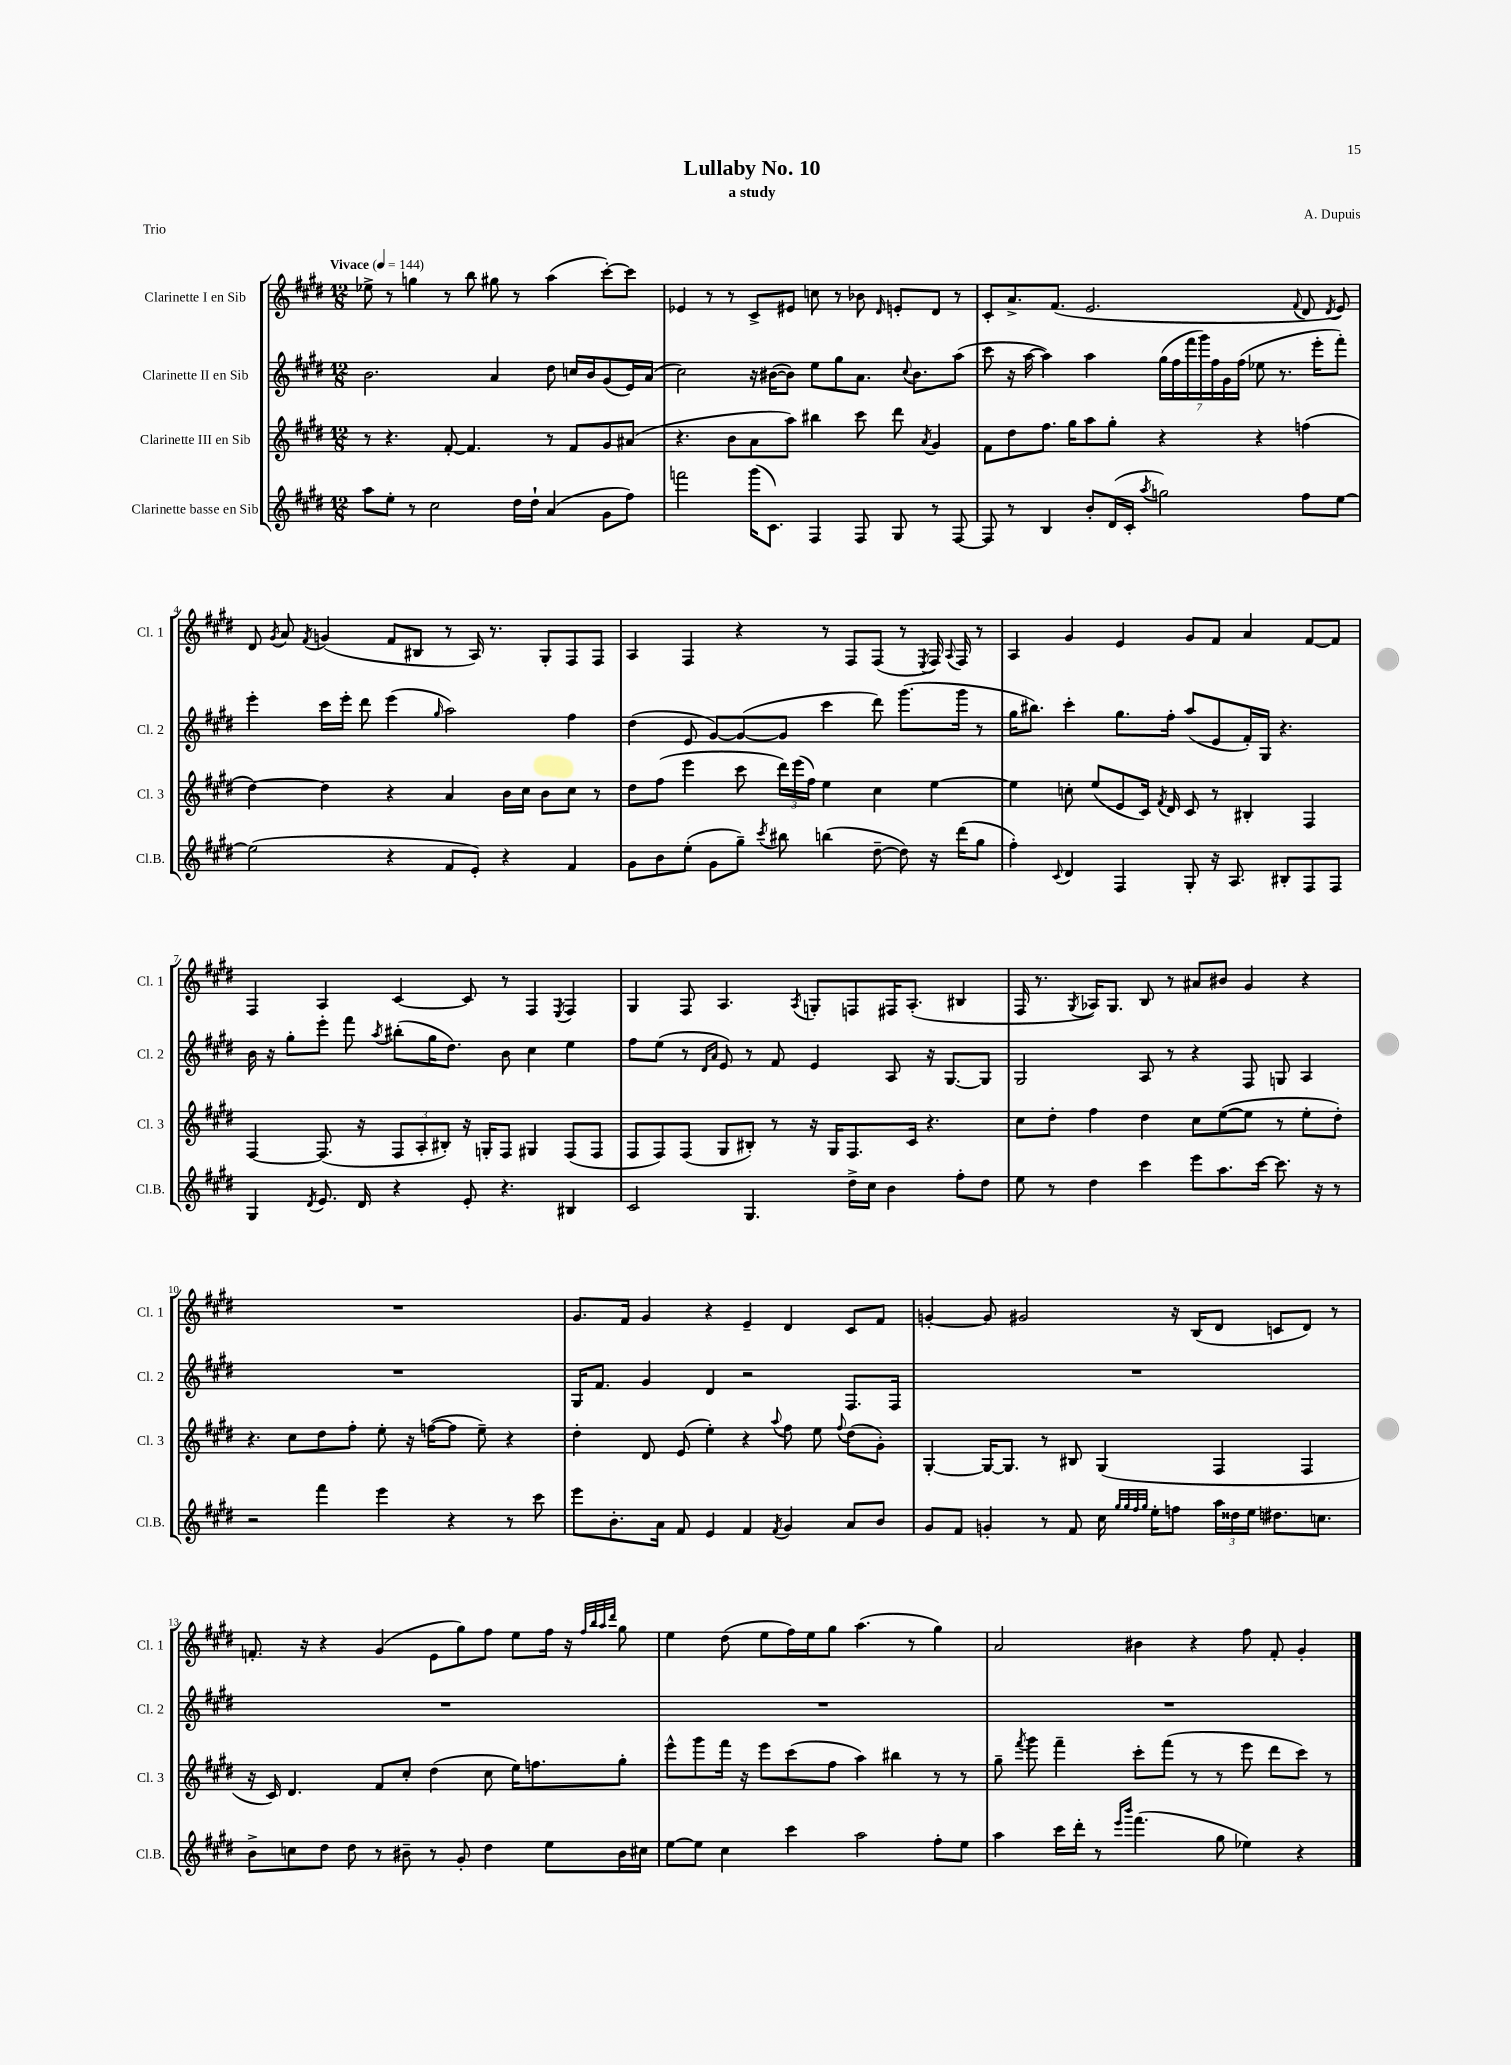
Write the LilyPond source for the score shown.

\header { title = "Lullaby No. 10" composer = "A. Dupuis" subtitle = "a study" piece = "Trio" }
<<
\new StaffGroup <<
\new Staff = "s0" \with { instrumentName = "Clarinette I en Sib" shortInstrumentName = "Cl. 1" } {
    \clef treble \key e \major \numericTimeSignature \time 12/8 \tempo "Vivace" 4 = 144
    \autoBeamOff ees''8-> r8 g''4 r8 b''8 gis''8 r8 a''4( cis'''8[~-.) cis'''8] |
    ees'4 r8 r8 cis'8[-> eis'8] c''8 r8 bes'8 \grace { dis'16 } e'8[-. dis'8] r8 |
    cis'8[-. a'8.-> fis'8.]( e'2. \appoggiatura { fis'8 } dis'8 \acciaccatura { dis'8 } e'8) |
    dis'8 \acciaccatura { gis'8 } a'8 \acciaccatura { fis'8 } g'4( fis'8[ bis8] r8 a16) r8. gis8[-. fis8 fis8] |
    a4 fis4 r4 r8 fis8[ fis8]( r8 \acciaccatura { e8 } fis16) \appoggiatura { a8 } fis16 r8 |
    a4 gis'4 e'4 gis'8[ fis'8] a'4 fis'8[~ fis'8] |
    fis4 a4 cis'4~ cis'8 r8 fis4 \acciaccatura { e8 } fis4 |
    gis4 fis8 a4. \acciaccatura { a8 } g8[-. f8 fis16 a8.]-.( bis4 |
    fis16 r8. \acciaccatura { gis8 } aes16[) gis8.] b8 r8 ais'8[ bis'8] gis'4 r4 |
    R1. |
    gis'8.[ fis'16] gis'4 r4 e'4-- dis'4 cis'8[ fis'8] |
    g'4~-. g'8 gis'2 r16 b16[( dis'8] c'8[ dis'8]) r8 |
    f'8.-. r16 r4 gis'4( e'8[ gis''8) fis''8] e''8[ fis''16] r16 \grace { fis''32[ b''32 a''32 dis'''32] } gis''8 |
    e''4 dis''8( e''8[ fis''16) e''16 gis''8] a''4.( r8 gis''4) |
    a'2 bis'4 r4 fis''8 fis'8-. gis'4-. \bar "|." |
}
\new Staff = "s1" \with { instrumentName = "Clarinette II en Sib" shortInstrumentName = "Cl. 2" } {
    \clef treble \key e \major \numericTimeSignature \time 12/8
    \autoBeamOff b'2. a'4 dis''8 c''16[ b'16 gis'8( e'16) a'16]( |
    cis''2) r16 bis'16[~( bis'8]) e''8[ gis''8 a'8.] \appoggiatura { cis''8 } bis'8.[ a''8]( |
    cis'''8 r16 a''16~ a''4) a''4 \tuplet 7/4 { gis''16[( fis''16 fis'''16 gis'''16) fis''16 gis'16 fis''16]( } ees''8 r8. e'''16[-. fis'''8]-.) |
    e'''4-. cis'''16[ e'''16]-. dis'''8 e'''4( \grace { gis''16 } a''2) fis''4 |
    dis''4( e'8 gis'8[~) gis'8~( gis'8] cis'''4 dis'''8) gis'''8.[( gis'''16] r8 |
    gis''16[ bis''8.]) cis'''4-. gis''8.[ fis''16]-. a''8[( e'8 fis'16-.) gis16] r4. |
    b'16 r16 gis''8[-. e'''8]-. fis'''8 \acciaccatura { a''8 } bis''8[-.( gis''16 dis''8.]) b'8 cis''4 e''4 |
    fis''8[ e''8]( r8 \grace { dis'16[ a'16] } e'8) r8 fis'8 e'4 a8 r16 gis8.[~ gis8] |
    gis2 a8 r8 r4 fis8 g8 a4 |
    R1. |
    gis16[ fis'8.] gis'4 dis'4 r2 fis8.[ fis16] |
    R1. |
    R1. |
    R1. |
    R1. \bar "|." |
}
\new Staff = "s2" \with { instrumentName = "Clarinette III en Sib" shortInstrumentName = "Cl. 3" } {
    \clef treble \key e \major \numericTimeSignature \time 12/8
    \autoBeamOff r8 r4. fis'8~-. fis'4. r8 fis'8[ gis'8 ais'8]( |
    r4. b'8[ a'8 a''8]) bis''4 cis'''8 dis'''8 \acciaccatura { a'8 } gis'4 |
    fis'8[ dis''8 fis''8.] gis''16[ a''8 gis''8]-. r4 r4 f''4( |
    dis''4~) dis''4 r4 a'4 b'16[ cis''16] b'8[ cis''8] r8 |
    dis''8[ fis''8]( e'''4 cis'''8 \tuplet 3/2 { dis'''16[) e'''16( fis''16]) } e''4 cis''4 e''4~ |
    e''4 c''8-. e''8[( e'8 cis'16]) \acciaccatura { fis'8 } dis'16 cis'8 r8 bis4-. fis4 |
    fis4~ fis8.( r16 \tuplet 3/2 { fis8[ a8-. bis8]-.) } r16 g16[-. fis8] gis4 fis8[( fis8] |
    fis8[ fis8) fis8]( gis8[ bis8]-.) r8 r16 gis16[ fis8. cis'16] r4. |
    cis''8[ dis''8]-. fis''4 dis''4 cis''8[ e''8~( e''8] r8 e''8[-. dis''8]-.) |
    r4. cis''8[ dis''8 fis''8]-. e''8-. r16 f''16[~( f''8] e''8--) r4 |
    dis''4-. dis'8 e'8( e''4-.) r4 \appoggiatura { a''8 } fis''8 e''8 \appoggiatura { fis''8 } dis''8[( gis'8]-.) |
    gis4~-. gis16[~ gis8.] r8 bis8 gis4( fis4 fis4 |
    r16 cis'16) dis'4. fis'8[ cis''8]-. dis''4( cis''8 e''16[) f''8. gis''8]-. |
    e'''8[-^ gis'''8 fis'''16] r16 e'''8[ cis'''8( fis''8] a''4) bis''4 r8 r8 |
    gis''8-- \acciaccatura { fis'''8 } gis'''8 fis'''4-- cis'''8[-. fis'''8]( r8 r8 e'''8 dis'''8[ cis'''8]) r8 \bar "|." |
}
\new Staff = "s3" \with { instrumentName = "Clarinette basse en Sib" shortInstrumentName = "Cl.B." } {
    \clef treble \key e \major \numericTimeSignature \time 12/8
    \autoBeamOff a''8[ e''8]-. r8 cis''2 dis''16[ dis''16]-! a'4( gis'8[ fis''8]) |
    f'''2 gis'''16[( cis'8.]) fis4 fis8 gis8 r8 fis8~ |
    fis8 r8 b4 b'8[-. dis'16( cis'16]-. \acciaccatura { a''8 } g''2) fis''8[ e''8]~ |
    e''2( r4 fis'8[ e'8]-.) r4 fis'4 |
    gis'8[ b'8 e''8]-.( gis'8[ gis''8]--) \acciaccatura { cis'''8 } bis''8 b''4( dis''8~-- dis''8) r16 dis'''16[( gis''8] |
    fis''4-.) \appoggiatura { cis'8 } dis'4 fis4 gis8-. r16 a8. bis8[-. fis8 fis8] |
    gis4 \acciaccatura { dis'8 } e'8. dis'16 r4 e'8-. r4. bis4 |
    cis'2 gis4. dis''16[-> cis''16] b'4 fis''8[-. dis''8] |
    e''8 r8 dis''4 cis'''4 e'''8[ a''8. cis'''16]~ cis'''8. r16 r8 |
    r2 fis'''4 e'''4 r4 r8 cis'''8 |
    e'''8[ b'8.-. a'16] fis'8 e'4 fis'4 \acciaccatura { fis'8 } gis'4 a'8[ b'8] |
    gis'8[ fis'8] g'4-. r8 fis'8 cis''16 \grace { gis''32[ gis''32 fis''32 gis''32] } e''16[-. f''8] \tuplet 3/2 { a''16[ disis''16 e''16] } dis''8.[ c''8.] |
    b'8[-> c''8 dis''8] dis''8 r8 bis'8-- r8 gis'8-. dis''4 e''8[ bis'16 cis''16] |
    e''8[~ e''8] cis''4 cis'''4 a''2 fis''8[-. e''8] |
    a''4 cis'''16[ dis'''16]-. r8 \grace { e'''16[ b'''16] } fis'''4.( gis''8 ees''4) r4 \bar "|." |
}
>>
>>
